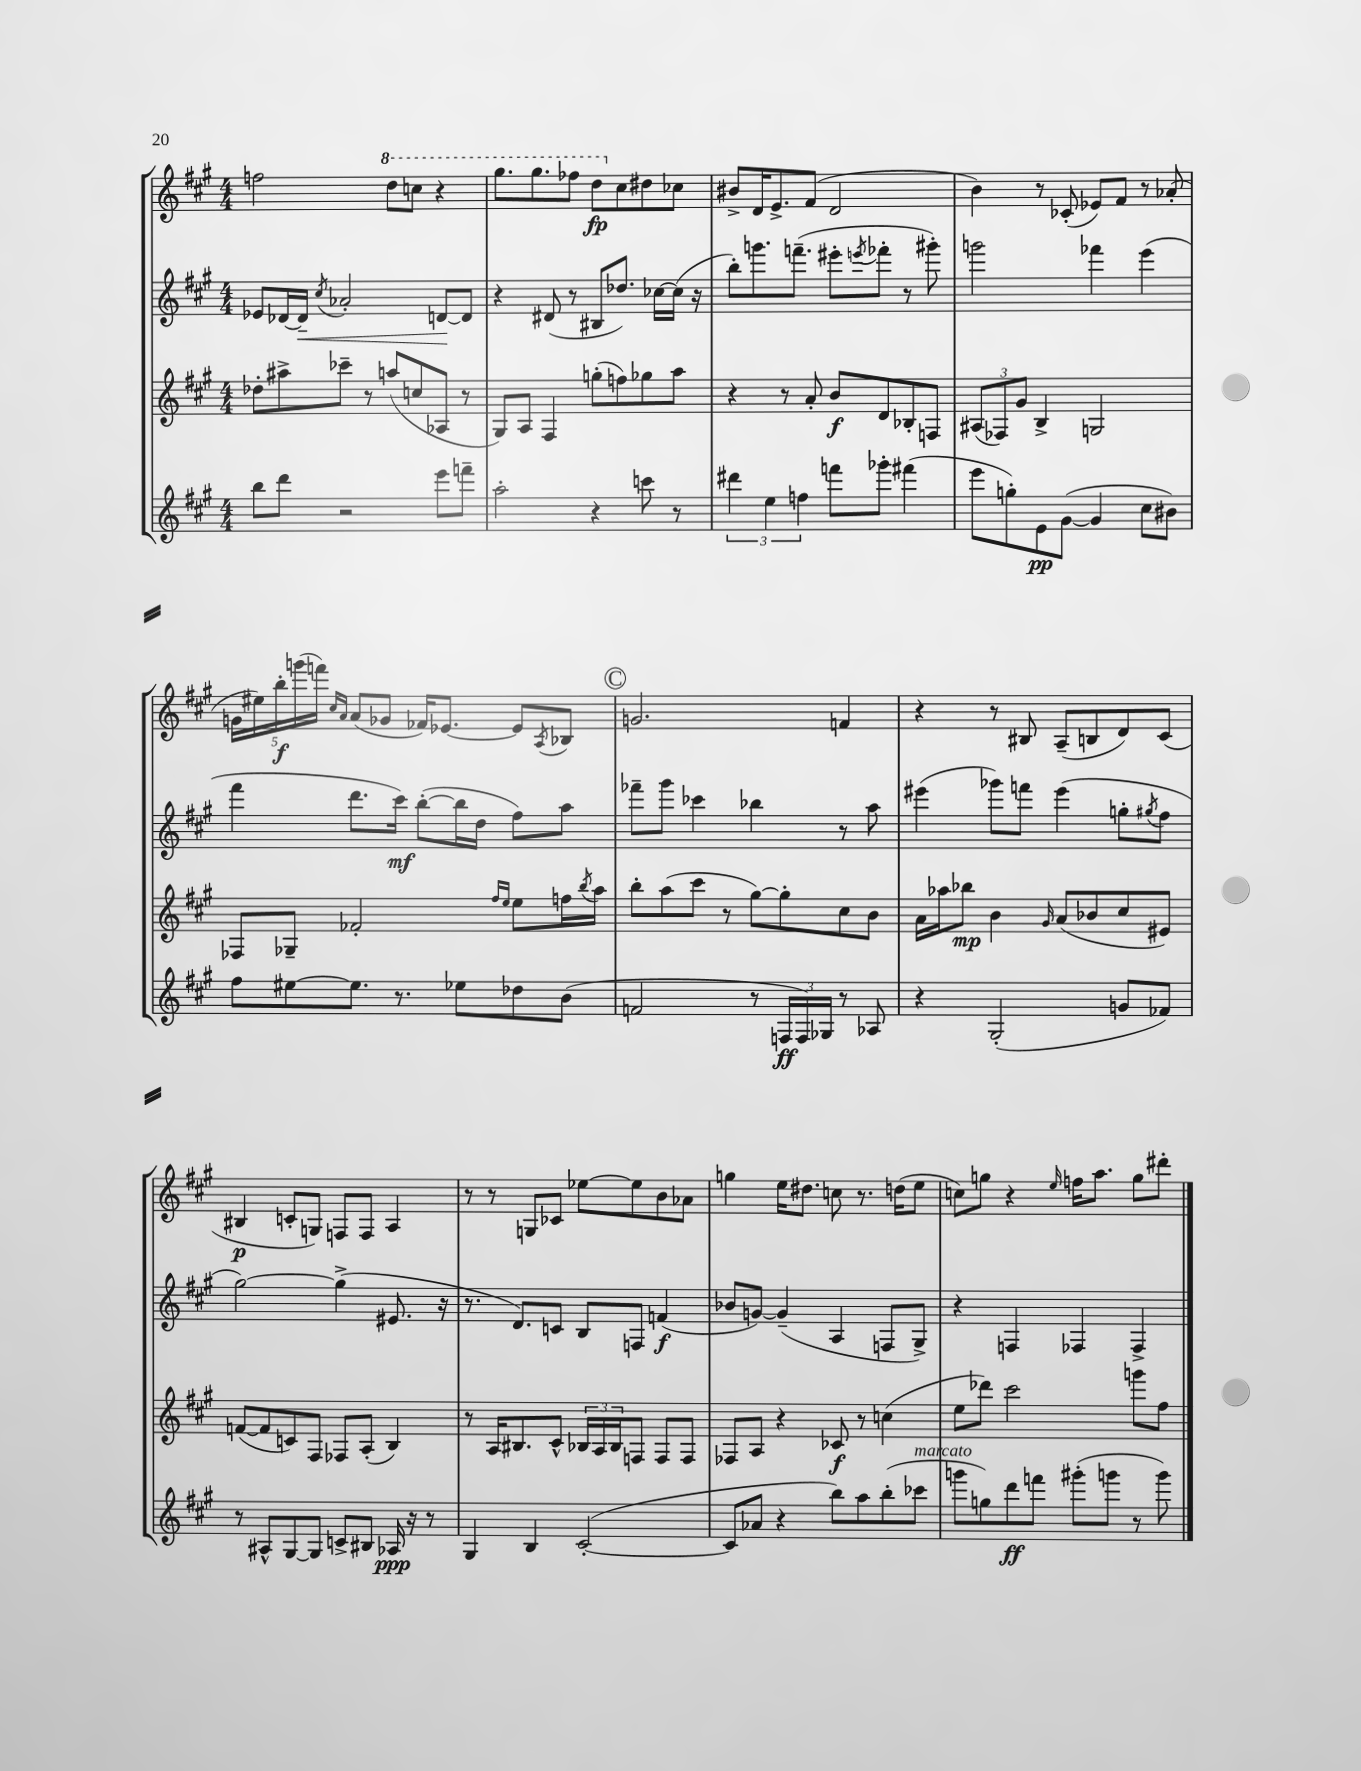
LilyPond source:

<<
\new StaffGroup <<
\new Staff = "s0" {
    \clef treble \key a \major \numericTimeSignature \time 4/4
    f''2 \ottava #1 d'''8 c'''8 r4 |
    gis'''8. gis'''8. fes'''8 d'''8\fp \ottava #0 cis''8 dis''8 ces''8 |
    bis'8-> d'16 e'8.-> fis'8( d'2 |
    b'4) r8 ces'8-.( ees'8) fis'8 r8 aes'8-.( |
    \tuplet 5/4 { g'16 eis''16) b''16-.\f g'''16( f'''16) } \grace { cis''16 a'16 } a'8( ges'8 fes'16) ees'8.~ ees'8 \acciaccatura { a8 } bes8 |
    \mark \markup { \circle "C" } g'2. f'4 |
    r4 r8 bis8 a8--( b8 d'8) cis'8( |
    bis4\p c'8-. g8) f8 f8 a4 |
    r8 r8 g8 ces'8 ees''8~ ees''8 b'8 aes'8 |
    g''4 e''16 dis''8. c''8 r8. d''16( e''8 |
    c''8) g''8 r4 \grace { e''16 } f''16 a''8. g''8 dis'''8-. \bar "|." |
}
\new Staff = "s1" {
    \clef treble \key a \major \numericTimeSignature \time 4/4
    ees'8 des'16~ des'16--\< \acciaccatura { cis''8 } aes'2-. d'8~\! d'8 |
    r4 dis'8( r8 bis8 des''8.) ces''16~ ces''16( r16 |
    b''8-.) g'''8. f'''8.--( eis'''8-. \acciaccatura { e'''8 } fes'''8-. r8 gis'''8-.) |
    g'''2 fes'''4 e'''4( |
    fis'''4 d'''8. cis'''16\mf) b''8~-.( b''16 d''16 fis''8) a''8 |
    \mark \markup { \circle "C" } fes'''8-- gis'''8 ces'''4 bes''4 r8 a''8 |
    eis'''4( ges'''8) f'''8 eis'''4( g''8-. \acciaccatura { gis''8 } fis''8 |
    gis''2~) gis''4->( eis'8. r16 |
    r8. d'8.) c'8 b8 f8 f'4\f( |
    bes'8 g'8~) g'4--( a4 f8 gis8->) |
    r4 f4 fes4 fes4-> \bar "|." |
}
\new Staff = "s2" {
    \clef treble \key a \major \numericTimeSignature \time 4/4
    des''8-. ais''8-> ces'''8-- r8 a''8( c''8 aes8 r8 |
    gis8) a8 fis4 g''8-.( f''8) ges''8 a''8 |
    r4 r8 a'8-. b'8\f d'8 bes8-. f8 |
    \tuplet 3/2 { ais8( fes8) gis'8 } b4-> g2 |
    fes8 ges8-- fes'2-. \grace { fis''16 e''16 } e''8 f''16 \acciaccatura { b''8 } a''16 |
    \mark \markup { \circle "C" } b''8-. a''8( cis'''8 r8 gis''8~) gis''8-. cis''8 b'8 |
    a'16 aes''16 bes''8\mp b'4 \grace { gis'16 } a'8( bes'8 cis''8 eis'8) |
    f'8~( f'8 c'8) fis8 fes8 a8-.( b4) |
    r8 a16 bis8. cis'8-^ \tuplet 3/2 { bes16 a16 bes16 } f8 f8 f8 |
    fes8 a8 r4 ces'8\f r8 c''4( |
    e''8 des'''8) cis'''2 g'''8 fis''8 \bar "|." |
}
\new Staff = "s3" {
    \clef treble \key a \major \numericTimeSignature \time 4/4
    b''8 d'''8 r2 e'''8 f'''8-- |
    a''2-. r4 c'''8 r8 |
    \tuplet 3/2 { dis'''4 e''4 f''4 } f'''8 ges'''8-. fis'''4( |
    e'''8 g''8-.) e'8\pp gis'8~( gis'4 cis''8 bis'8) |
    fis''8 eis''8~ eis''8. r8. ees''8 des''8 b'8( |
    \mark \markup { \circle "C" } f'2 r8 \tuplet 3/2 { f16\ff f16) ges16 } r8 aes8 |
    r4 gis2-.( g'8 fes'8) |
    r8 ais8-^ gis8~ gis8 c'8-> bis8 aes16\ppp r16 r8 |
    gis4 b4 cis'2~-.( |
    cis'8 aes'8 r4 b''8) a''8 b''8-.( ces'''8^\markup { \italic "marcato" } |
    g'''8 g''8) d'''8\ff f'''8 gis'''8-.( g'''8 r8 g'''8) \bar "|." |
}
>>
>>
\layout { \context { \Score \remove "Bar_number_engraver" } }
